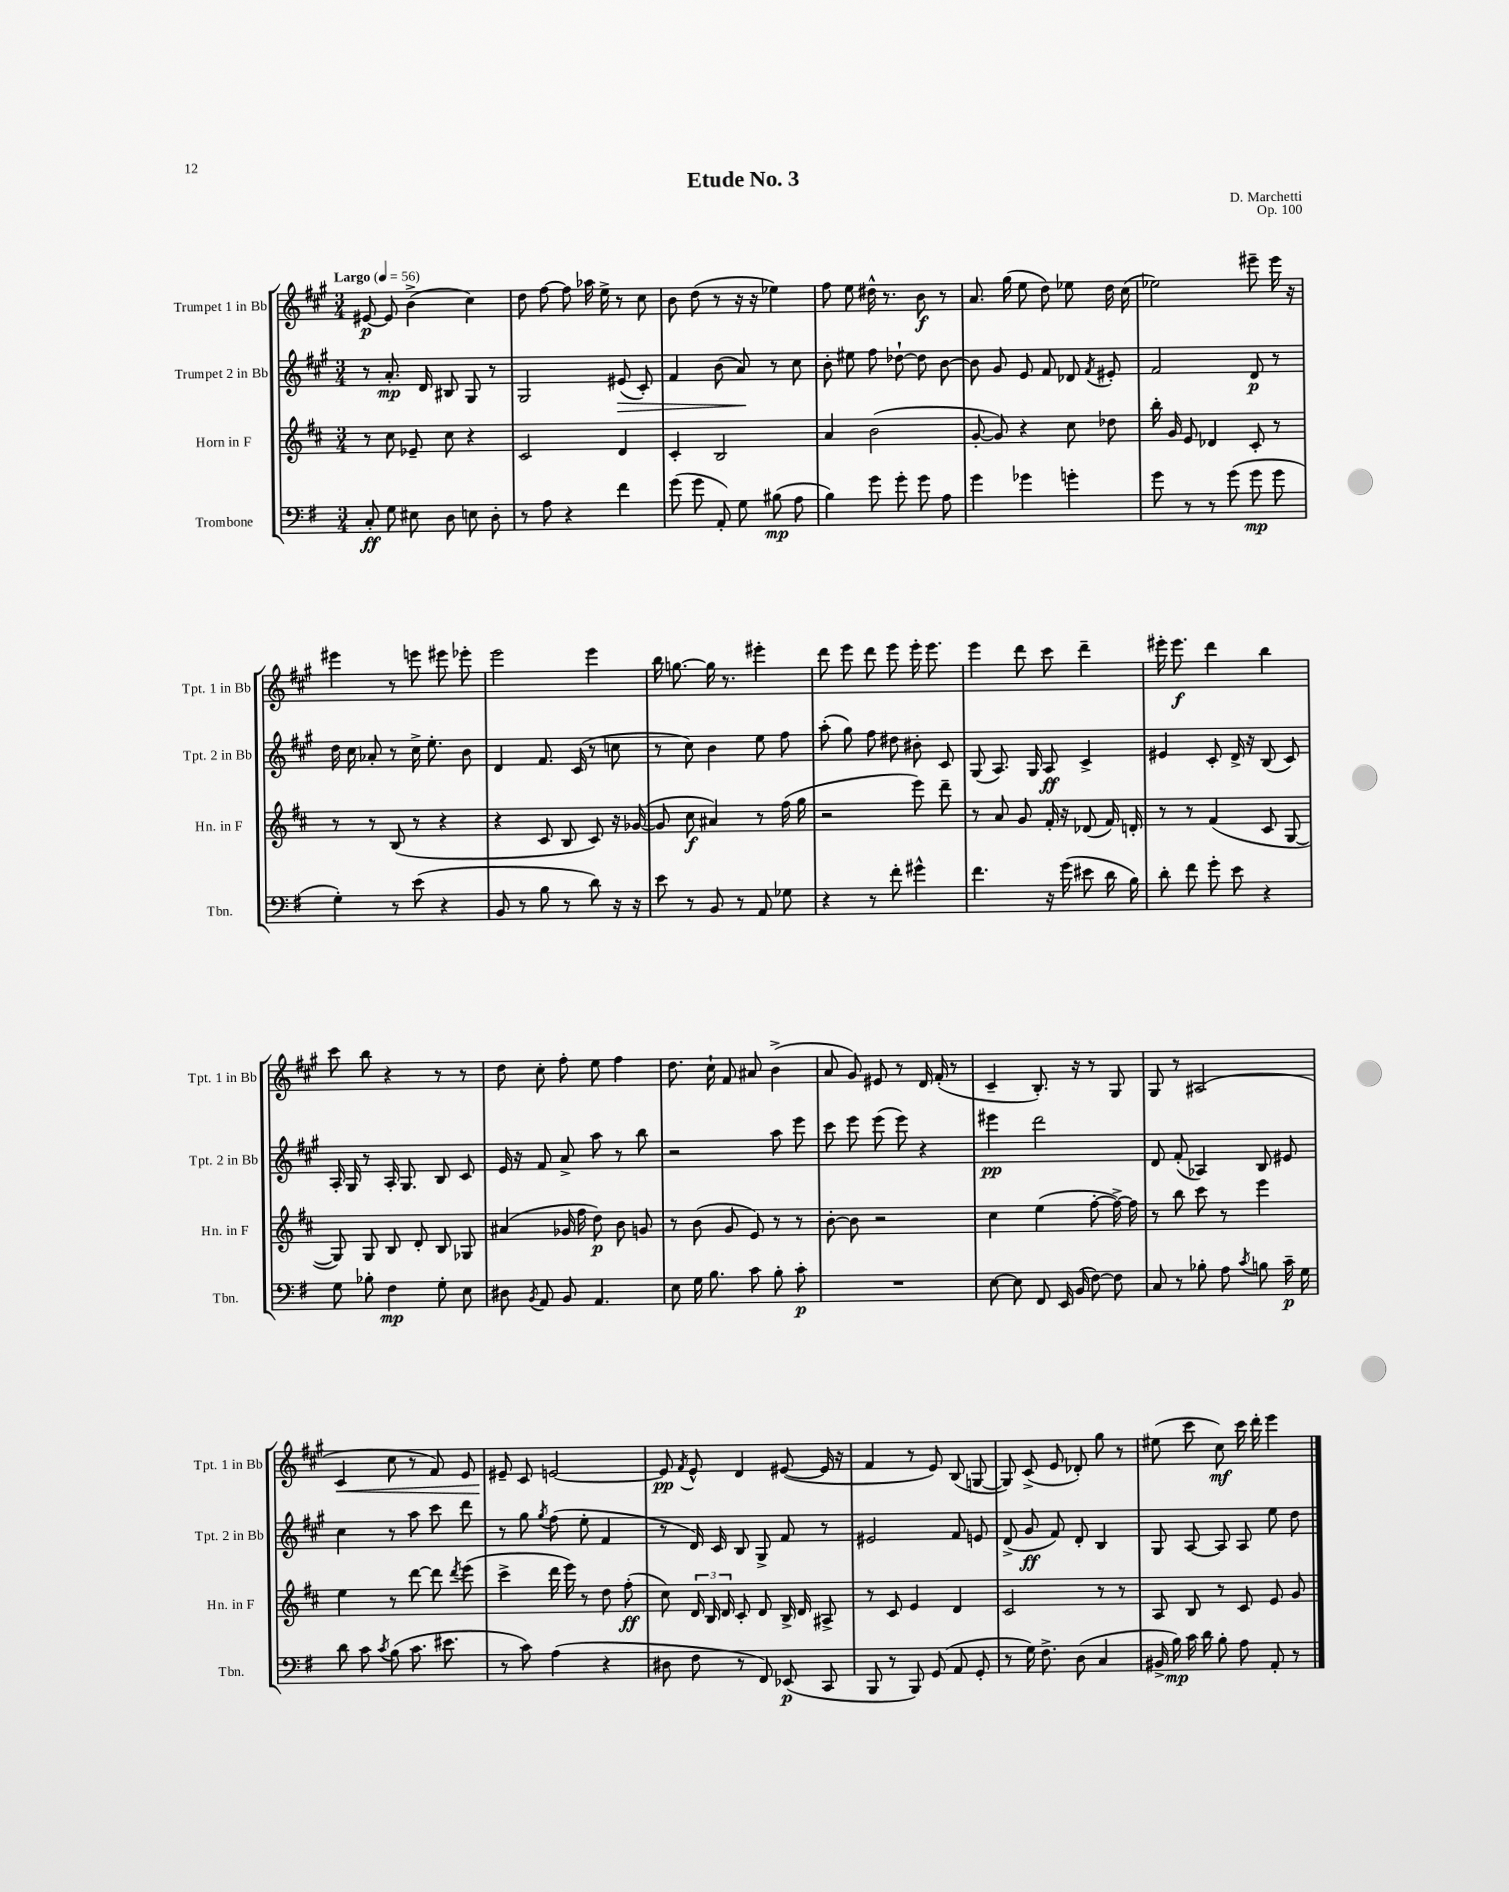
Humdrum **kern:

**kern	**dynam	**kern	**dynam	**kern	**dynam	**kern	**dynam
*part4	*part4	*part3	*part3	*part2	*part2	*part1	*part1
*staff4	*staff4	*staff3	*staff3	*staff2	*staff2	*staff1	*staff1
*I"Trombone	*	*I"Horn in F	*	*I"Trumpet 2 in Bb	*	*I"Trumpet 1 in Bb	*
*I'Tbn.	*	*I'Hn. in F	*	*I'Tpt. 2 in Bb	*	*I'Tpt. 1 in Bb	*
*clefF4	*	*clefG2	*	*clefG2	*	*clefG2	*
*k[f#]	*	*k[f#c#]	*	*k[f#c#g#]	*	*k[f#c#g#]	*
*M3/4	*	*M3/4	*	*M3/4	*	*M3/4	*
*MM56	*	*MM56	*	*MM56	*	*MM56	*
=1	=1	=1	=1	=1	=1	=1	=1
!	!	!	!	!	!	!LO:TX:a:B:t=Largo	!
8C'/	ff	8r	.	8r	.	[8e#X/	p
8G\	.	8cc#\	.	8.a'/	mp	8e#/]	.
8E#X\	.	8e-X~/	.	.	.	(4b^\	.
.	.	.	.	16d/	.	.	.
8D\	.	8cc#\	.	8B#X/	.	.	.
8En\	.	4r	.	8G#/	.	4cc#\)	.
8D'\	.	.	.	8r	.	.	.
=2	=2	=2	=2	=2	=2	=2	=2
8r	.	2c#/	.	2G#/	.	8dd\	.
8A\	.	.	.	.	.	[8ff#\	.
4r	.	.	.	.	.	8ff#\]	.
.	.	.	.	.	.	16aa-X\	.
.	.	.	.	.	.	16ee^\	.
!	!	!	!	!	!LO:HP:b	!	!
4f#\	.	4d/	.	(8e#X/	>	8r	.
.	.	.	.	8c#'/)	.	8cc#\	.
=3	=3	=3	=3	=3	=3	=3	=3
(8g\	.	4c#'/	.	4f#/	.	8b\	.
8g\	.	.	.	.	.	(8dd\	.
8AA'/)	.	2B/	.	(8b\	.	8r	.
8G\	.	.	.	8a/)	.	16r	.
.	.	.	.	.	.	16r	.
(8B#X\	mp	.	.	8r	]	4ee-X\)	.
8A\	.	.	.	8cc#\	.	.	.
=4	=4	=4	=4	=4	=4	=4	=4
4B\)	.	4a/	.	8b'\	.	8ff#\	.
.	.	.	.	8ee#X\	.	8ee\	.
8g\	.	(2b\	.	8ff#\	.	16dd#X^^\	.
.	.	.	.	.	.	8.r	.
8g'\	.	.	.	[8dd-X`\	.	.	.
8g\	.	.	.	8dd-\]	.	8b\	f
8A\	.	.	.	[8b\	.	8r	.
=5	=5	=5	=5	=5	=5	=5	=5
4g\	.	[8g'/	.	8b\]	.	8.a/	.
.	.	8g/])	.	8g#/	.	.	.
.	.	.	.	.	.	(16gg#\	.
4g-X\	.	4r	.	8e/	.	8ee\	.
.	.	.	.	8f#/	.	8dd\)	.
4gn'\	.	8cc#\	.	8d-X/	.	8ee-X\	.
.	.	.	.	8qf#/	.	.	.
.	.	8dd-X\	.	8e#X'/	.	16dd\	.
.	.	.	.	.	.	(16cc#\	.
=6	=6	=6	=6	=6	=6	=6	=6
8g\	.	16bb'\	.	2f#/	.	2ee-X\)	.
.	.	16g/	.	.	.	.	.
8r	.	8e/	.	.	.	.	.
8r	.	4d-X/	.	.	.	.	.
(8g\	.	.	.	.	.	.	.
8g\	mp	8c#'/	.	8d/	p	8eee#X~\	.
8g\	.	8r	.	8r	.	16eee#\	.
.	.	.	.	.	.	16r	.
!!LO:LB:g=z
=7	=7	=7	=7	=7	=7	=7	=7
4G'\)	.	8r	.	16dd\	.	4eee#X\	.
.	.	.	.	16cc#\	.	.	.
.	.	8r	.	8a-X'/	.	.	.
8r	.	(8B/	.	8r	.	8r	.
(8e\	.	8r	.	16cc#^\	.	8eeen\	.
.	.	.	.	8.ee'\	.	.	.
4r	.	4r	.	.	.	8eee#X\	.
.	.	.	.	8b\	.	8eee-X'\	.
=8	=8	=8	=8	=8	=8	=8	=8
8BB/	.	4r	.	4d/	.	2eee\	.
8r	.	.	.	.	.	.	.
8B\	.	8c#/	.	8.f#/	.	.	.
8r	.	8B/	.	.	.	.	.
.	.	.	.	(16c#/	.	.	.
8d\)	.	8c#/)	.	8r	.	4eee\	.
16r	.	16r	.	8ccn\	.	.	.
16r	.	([16g-X/	.	.	.	.	.
=9	=9	=9	=9	=9	=9	=9	=9
8e\	.	8g-/]	.	8r	.	16bb\	.
.	.	.	.	.	.	[8.ggn\	.
8r	.	8cc#\	f	8cc#\)	.	.	.
8BB/	.	4a#X/)	.	4b\	.	16gg\]	.
.	.	.	.	.	.	8.r	.
8r	.	.	.	.	.	.	.
8AA/	.	8r	.	8ee\	.	4eee#X'\	.
8G-X\	.	(16ff#\	.	8ff#\	.	.	.
.	.	16gg\	.	.	.	.	.
=10	=10	=10	=10	=10	=10	=10	=10
4r	.	2r	.	(8aa'\	.	8ddd\	.
.	.	.	.	8gg#\)	.	8eee\	.
8r	.	.	.	8ff#\	.	8ddd\	.
8f#'\	.	.	.	8dd#X\	.	8eee\	.
4g#X^^\	.	8eee\)	.	8b#X'\	.	16eee'\	.
.	.	.	.	.	.	8.eee\	.
.	.	8ddd~\	.	8c#/	.	.	.
=11	=11	=11	=11	=11	=11	=11	=11
4.f#\	.	8r	.	(8G#/	.	4eee\	.
.	.	8a/	.	8.A/)	.	.	.
.	.	8g/	.	.	.	8ddd\	.
.	.	.	.	16G#/	.	.	.
16r	.	16f#'/	.	8A/	ff	8ccc#\	.
(16g\	.	16r	.	.	.	.	.
8e#X\	.	(8d-X/	.	4c#^/	.	4ddd~\	.
16d\	.	16f#/)	.	.	.	.	.
16B\)	.	16dn'/	.	.	.	.	.
=12	=12	=12	=12	=12	=12	=12	=12
8d'\	.	8r	.	4e#X/	.	16eee#X'\	.
.	.	.	.	.	.	8.eee#\	f
8f#\	.	8r	.	.	.	.	.
8g'\	.	(4f#/	.	8c#'/	.	4ddd\	.
8e\	.	.	.	16d^/	.	.	.
.	.	.	.	16r	.	.	.
4r	.	8c#/	.	(8B/	.	4bb\	.
.	.	[8G/	.	8c#/)	.	.	.
!!LO:LB:g=z
=13	=13	=13	=13	=13	=13	=13	=13
8G\	.	8G/])	.	16A'/	.	8ccc#\	.
.	.	.	.	16G#/	.	.	.
8B-X'\	.	8G/	.	8r	.	8bb\	.
4F#\	mp	8B/	.	16A'/	.	4r	.
.	.	.	.	8.G#/	.	.	.
.	.	8d'/	.	.	.	.	.
8G'\	.	8B/	.	8B/	.	8r	.
8E\	.	8G-X/	.	8c#/	.	8r	.
=14	=14	=14	=14	=14	=14	=14	=14
8D#X\	.	(4a#X/	.	16e/	.	8dd\	.
.	.	.	.	16r	.	.	.
8qBB/	.	.	.	.	.	.	.
8AA/	.	.	.	8f#/	.	8cc#'\	.
8BB/	.	16g-X/	.	8a^/	.	8ff#'\	.
.	.	16ff#\	.	.	.	.	.
4.AA/	.	8dd\)	p	8aa\	.	8ee\	.
.	.	8b\	.	8r	.	4ff#\	.
.	.	8gn/	.	8bb\	.	.	.
=15	=15	=15	=15	=15	=15	=15	=15
8E\	.	8r	.	2r	.	8.dd\	.
16G\	.	(8b\	.	.	.	.	.
8.B\	.	.	.	.	.	16cc#`\	.
.	.	8g/	.	.	.	8f#/	.
8c\	.	8e/)	.	.	.	8a#X/	.
8B'\	.	8r	.	8aa\	.	(4b^\	.
8c'\	p	8r	.	8eee\	.	.	.
=16	=16	=16	=16	=16	=16	=16	=16
2.r	.	[8b'\	.	8ccc#\	.	8a/	.
.	.	8b\]	.	8eee\	.	8g#/)	.
.	.	2r	.	(8eee\	.	8e#X/	.
.	.	.	.	8eee\)	.	8r	.
.	.	.	.	4r	.	16d/	.
.	.	.	.	.	.	(16f#'/	.
.	.	.	.	.	.	8r	.
=17	=17	=17	=17	=17	=17	=17	=17
[8E\	.	4cc#\	.	4eee#X\	pp	4c#~/	.
8E\]	.	.	.	.	.	.	.
8FF#/	.	(4ee\	.	2ddd\	.	8.B'/)	.
16EE/	.	.	.	.	.	.	.
(16BB/	.	.	.	.	.	16r	.
[8F#\)	.	[8ff#'\	.	.	.	8r	.
8F#\]	.	16ff#^\_)	.	.	.	8G#/	.
.	.	16ff#\]	.	.	.	.	.
=18	=18	=18	=18	=18	=18	=18	=18
8C/	.	8r	.	8d/	.	8G#/	.
8r	.	8bb\	.	(8f#'/	.	8r	.
8B-X'\	.	8ccc#\	.	4A-X/)	.	(2A#X/	.
8A\	.	8r	.	.	.	.	.
8qc/	.	.	.	.	.	.	.
8Bn\	.	4eee\	.	8B/	.	.	.
16c~\	p	.	.	8e#X/	.	.	.
16G\	.	.	.	.	.	.	.
!!LO:LB:g=z
=19	=19	=19	=19	=19	=19	=19	=19
!	!	!	!	!	!	!	!LO:HP:b
8d\	.	4ee\	.	4cc#\	.	4c#/	<
8c\	.	.	.	.	.	.	.
8qc/	.	.	.	.	.	.	.
(8B\	.	8r	.	8r	.	8cc#\	.
8.c\	.	[8ddd\	.	8aa\	.	8r	.
.	.	8ddd\]	.	8ccc#\	.	8f#/)	.
8.e#X\	.	.	.	.	.	.	.
.	.	8qddd/	.	.	.	.	.
.	.	(8eee\	.	8ddd\	.	8e/	.
=20	=20	=20	=20	=20	=20	=20	=20
8r	.	4ccc#^\	.	8r	.	8e#X~/	.
8c\)	.	.	.	8gg#\	.	8c#/	[
.	.	.	.	8qgg#/	.	.	.
(4A\	.	16ddd\	.	(8ff#\	.	[2en/	.
.	.	16eee\)	.	.	.	.	.
.	.	8r	.	8ee'\	.	.	.
4r	.	8dd\	.	4f#/	.	.	.
.	.	(8ff#'\	ff	.	.	.	.
=21	=21	=21	=21	=21	=21	=21	=21
8D#X\	.	8cc#\)	.	8r	.	8e/]	pp
.	.	.	.	.	.	8qf#/	.
8F#\	.	24d/	.	16d/)	.	8e^^/	.
.	.	24B/	.	.	.	.	.
.	.	.	.	16c#/	.	.	.
.	.	24d/	.	.	.	.	.
8r	.	8c#'/	.	8B/	.	4d/	.
8FF#/)	.	8d/	.	8G#^/	.	.	.
(8EE-X/	p	16B^/	.	8f#/	.	([8e#X/	.
.	.	16d/	.	.	.	.	.
8CC/	.	8A#X^/	.	8r	.	16e#/]	.
.	.	.	.	.	.	16r	.
=22	=22	=22	=22	=22	=22	=22	=22
8BBB/	.	8r	.	2e#X/	.	4f#/	.
8r	.	8c#/	.	.	.	.	.
8BBB/)	.	4e/	.	.	.	8r	.
(8GG/	.	.	.	.	.	8e/)	.
8AA/	.	4d/	.	8f#/	.	(8B/	.
8GG'/	.	.	.	8en/	.	[8Gn/	.
=23	=23	=23	=23	=23	=23	=23	=23
8r	.	2c#/	.	(8d^/	.	8G/])	.
16G\)	.	.	.	8g#/	ff	(8c#^/	.
8.F#^\	.	.	.	.	.	.	.
.	.	.	.	8f#/)	.	8e/	.
(8D\	.	.	.	8d'/	.	8d-X'/)	.
4C/	.	8r	.	4B/	.	8gg#\	.
.	.	8r	.	.	.	8r	.
=24	=24	=24	=24	=24	=24	=24	=24
16BB#X^/	.	8A/	.	8G#/	.	(8ee#X\	.
16B\)	mp	.	.	.	.	.	.
16c\	.	8B/	.	[8A/	.	8ccc#\	.
16d\	.	.	.	.	.	.	.
8B'\	.	8r	.	8A/]	.	8cc#\)	mf
8A\	.	8c#/	.	8A/	.	16ccc#\	.
.	.	.	.	.	.	16ddd'\	.
8AA'/	.	8e/	.	8ee\	.	4eee\	.
8r	.	8g/	.	8dd\	.	.	.
==	==	==	==	==	==	==	==
*-	*-	*-	*-	*-	*-	*-	*-
